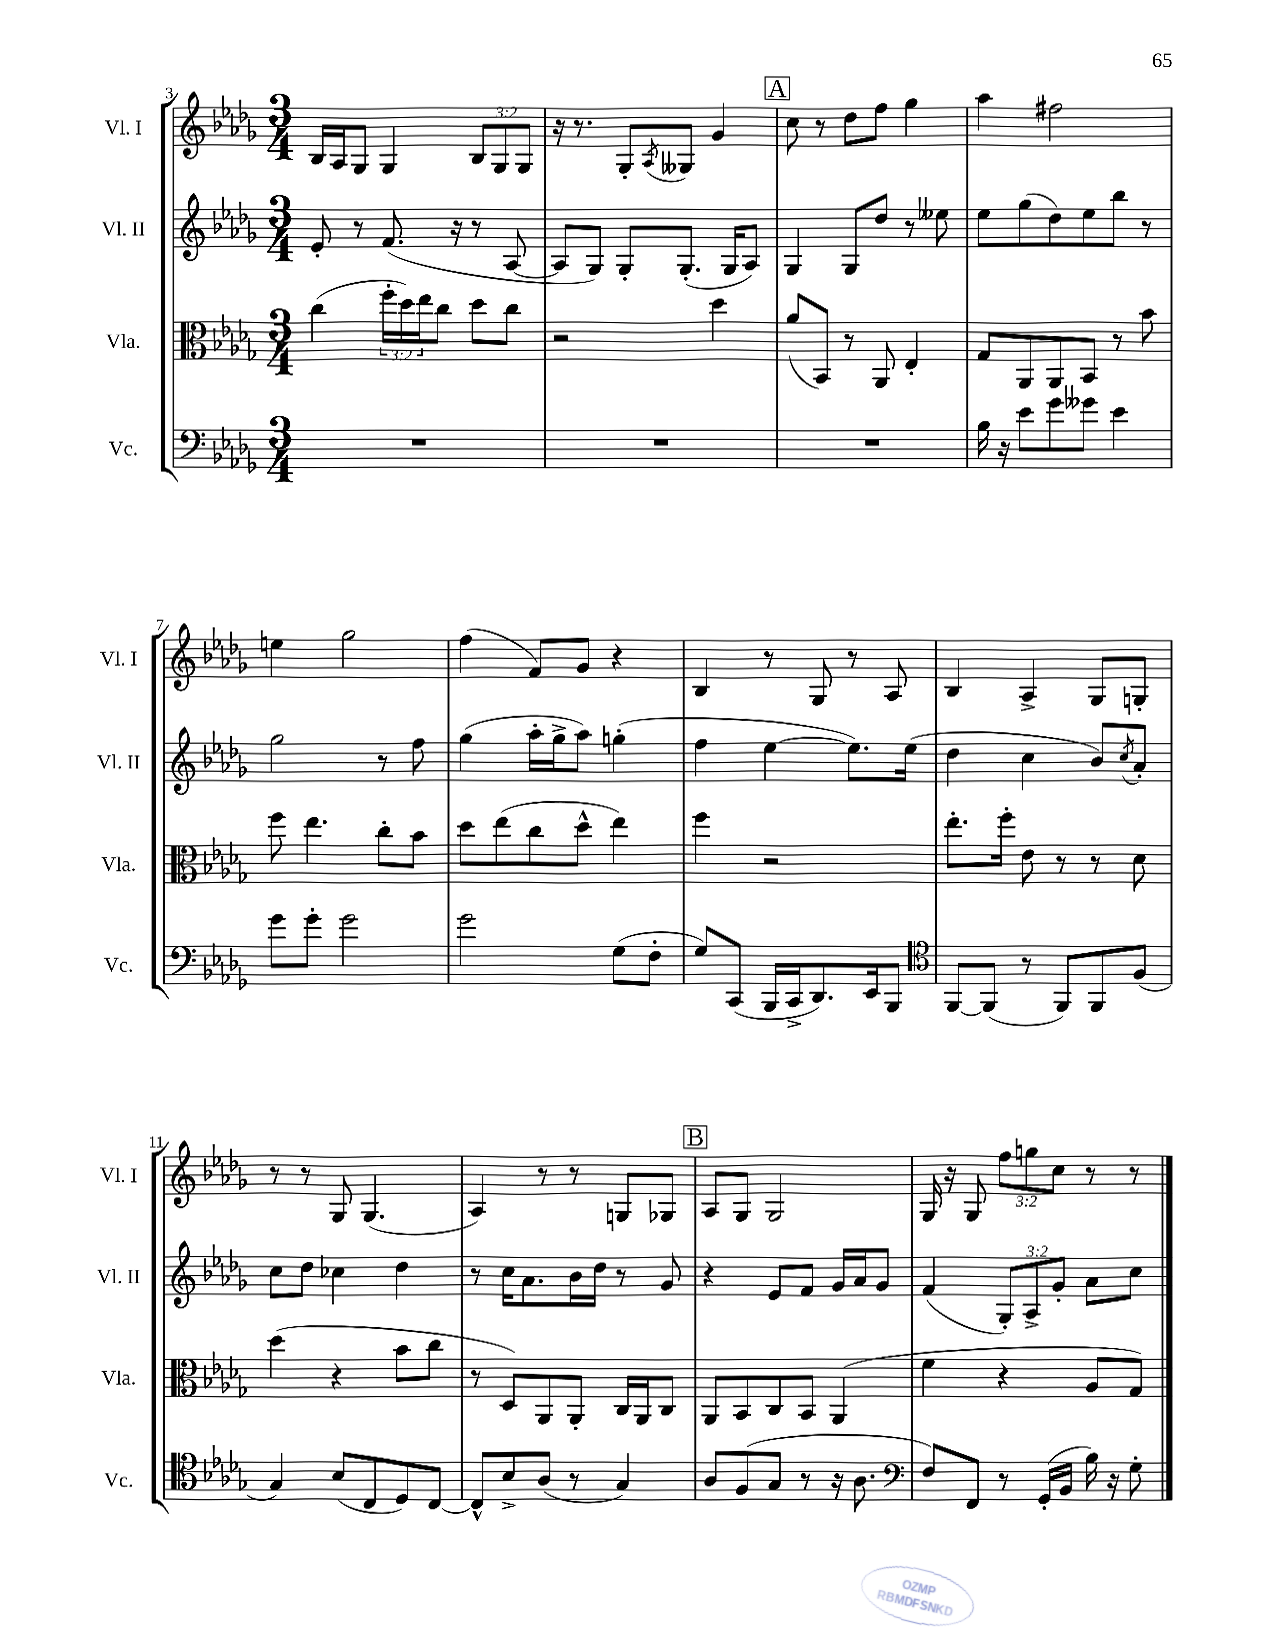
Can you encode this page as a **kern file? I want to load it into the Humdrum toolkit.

**kern	**kern	**kern	**kern
*staff4	*staff3	*staff2	*staff1
*clefF4	*clefC3	*clefG2	*clefG2
*k[b-e-a-d-g-]	*k[b-e-a-d-g-]	*k[b-e-a-d-g-]	*k[b-e-a-d-g-]
*M3/4	*M3/4	*M3/4	*M3/4
2.r	(4cc	8e-'	16B-
.	.	.	16A-
.	.	8r	8G-
.	24ff'	(8.f	4G-
.	24dd-)	.	.
.	24ee-	.	.
.	8cc	.	.
.	.	16r	.
.	8dd-	8r	12B-
.	.	.	12G-
.	8cc	[8A-	.
.	.	.	12G-
=	=	=	=
2.r	2r	8A-]	16r
.	.	.	8.r
.	.	8G-)	.
.	.	8G-'	8G-'
.	.	.	8qA-
.	.	(8.G-'	8G--
.	4dd-	.	4g-
.	.	16G-	.
.	.	8A-)	.
=	=	=	=
2.r	(8a-	4G-	8cc
.	8BB-)	.	8r
.	8r	8G-	8dd-
.	8AA-	8dd-	8ff
.	4E-'	8r	4gg-
.	.	8ee--	.
=	=	=	=
16B-	8G-	8ee-	4aa-
16r	.	.	.
8e-	8AA-	(8gg-	.
8g-	8AA-	8dd-)	2ff#
8g--	8BB-	8ee-	.
4e-	8r	8bb-	.
.	8b-	8r	.
=	=	=	=
8g-	8ff	2gg-	4ee
8g-'	4.ee-	.	.
2g-	.	.	2gg-
.	8cc'	8r	.
.	8b-	8ff	.
=	=	=	=
2g-	8dd-	(4gg-	(4ff
.	(8ee-	.	.
.	8cc	16aa-'	8f)
.	.	16gg-^	.
.	8dd-^^	8aa-)	8g-
(8G-	4ee-)	(4gg'	4r
8F'	.	.	.
=	=	=	=
8G-)	4ff	4ff	4B-
(8CC	.	.	.
16BBB-	2r	[4ee-	8r
16CC^	.	.	.
8.DD-)	.	.	8G-
.	.	8.ee-])	8r
16EE-	.	.	.
8BBB-	.	.	8A-
.	.	(16ee-	.
=	=	=	=
*clefC4	*	*	*
[8FF	8.ee-'	4dd-	4B-
(8FF]	.	.	.
.	16ff'	.	.
8r	8e-	4cc	4A-^
8FF)	8r	.	.
8FF	8r	8b-)	8G-
.	.	8qcc	.
(8F	8d-	8a-'	8G'
=	=	=	=
4G-)	(4dd-	8cc	8r
.	.	8dd-	8r
(8B-	4r	4cc-	8G-
8C	.	.	(4.G-
8D-)	8b-	4dd-	.
[8C	8cc	.	.
=	=	=	=
8C^^]	8r	8r	4A-)
8B-^	8D-)	16cc	.
.	.	8.a-	.
(8A-	8AA-	.	8r
8r	8AA-'	16b-	8r
.	.	16dd-	.
4G-)	16C	8r	8G
.	16AA-	.	.
.	8C	8g-	8G-
=	=	=	=
8A-	8AA-	4r	8A-
(8F	8BB-	.	8G-
8G-	8C	8e-	2G-
8r	8BB-	8f	.
16r	(4AA-	16g-	.
8.A-	.	16a-	.
.	.	8g-	.
=	=	=	=
*clefF4	*	*	*
8F)	4f	(4f	16G-
.	.	.	16r
8FF	.	.	8G-
8r	4r	12G-')	12ff
.	.	12A-^	12gg
(16GG-'	.	.	.
.	.	12g-'	12cc
16BB-	.	.	.
16B-)	8A-	8a-	8r
16r	.	.	.
8G-'	8G-)	8cc	8r
==	==	==	==
*-	*-	*-	*-
